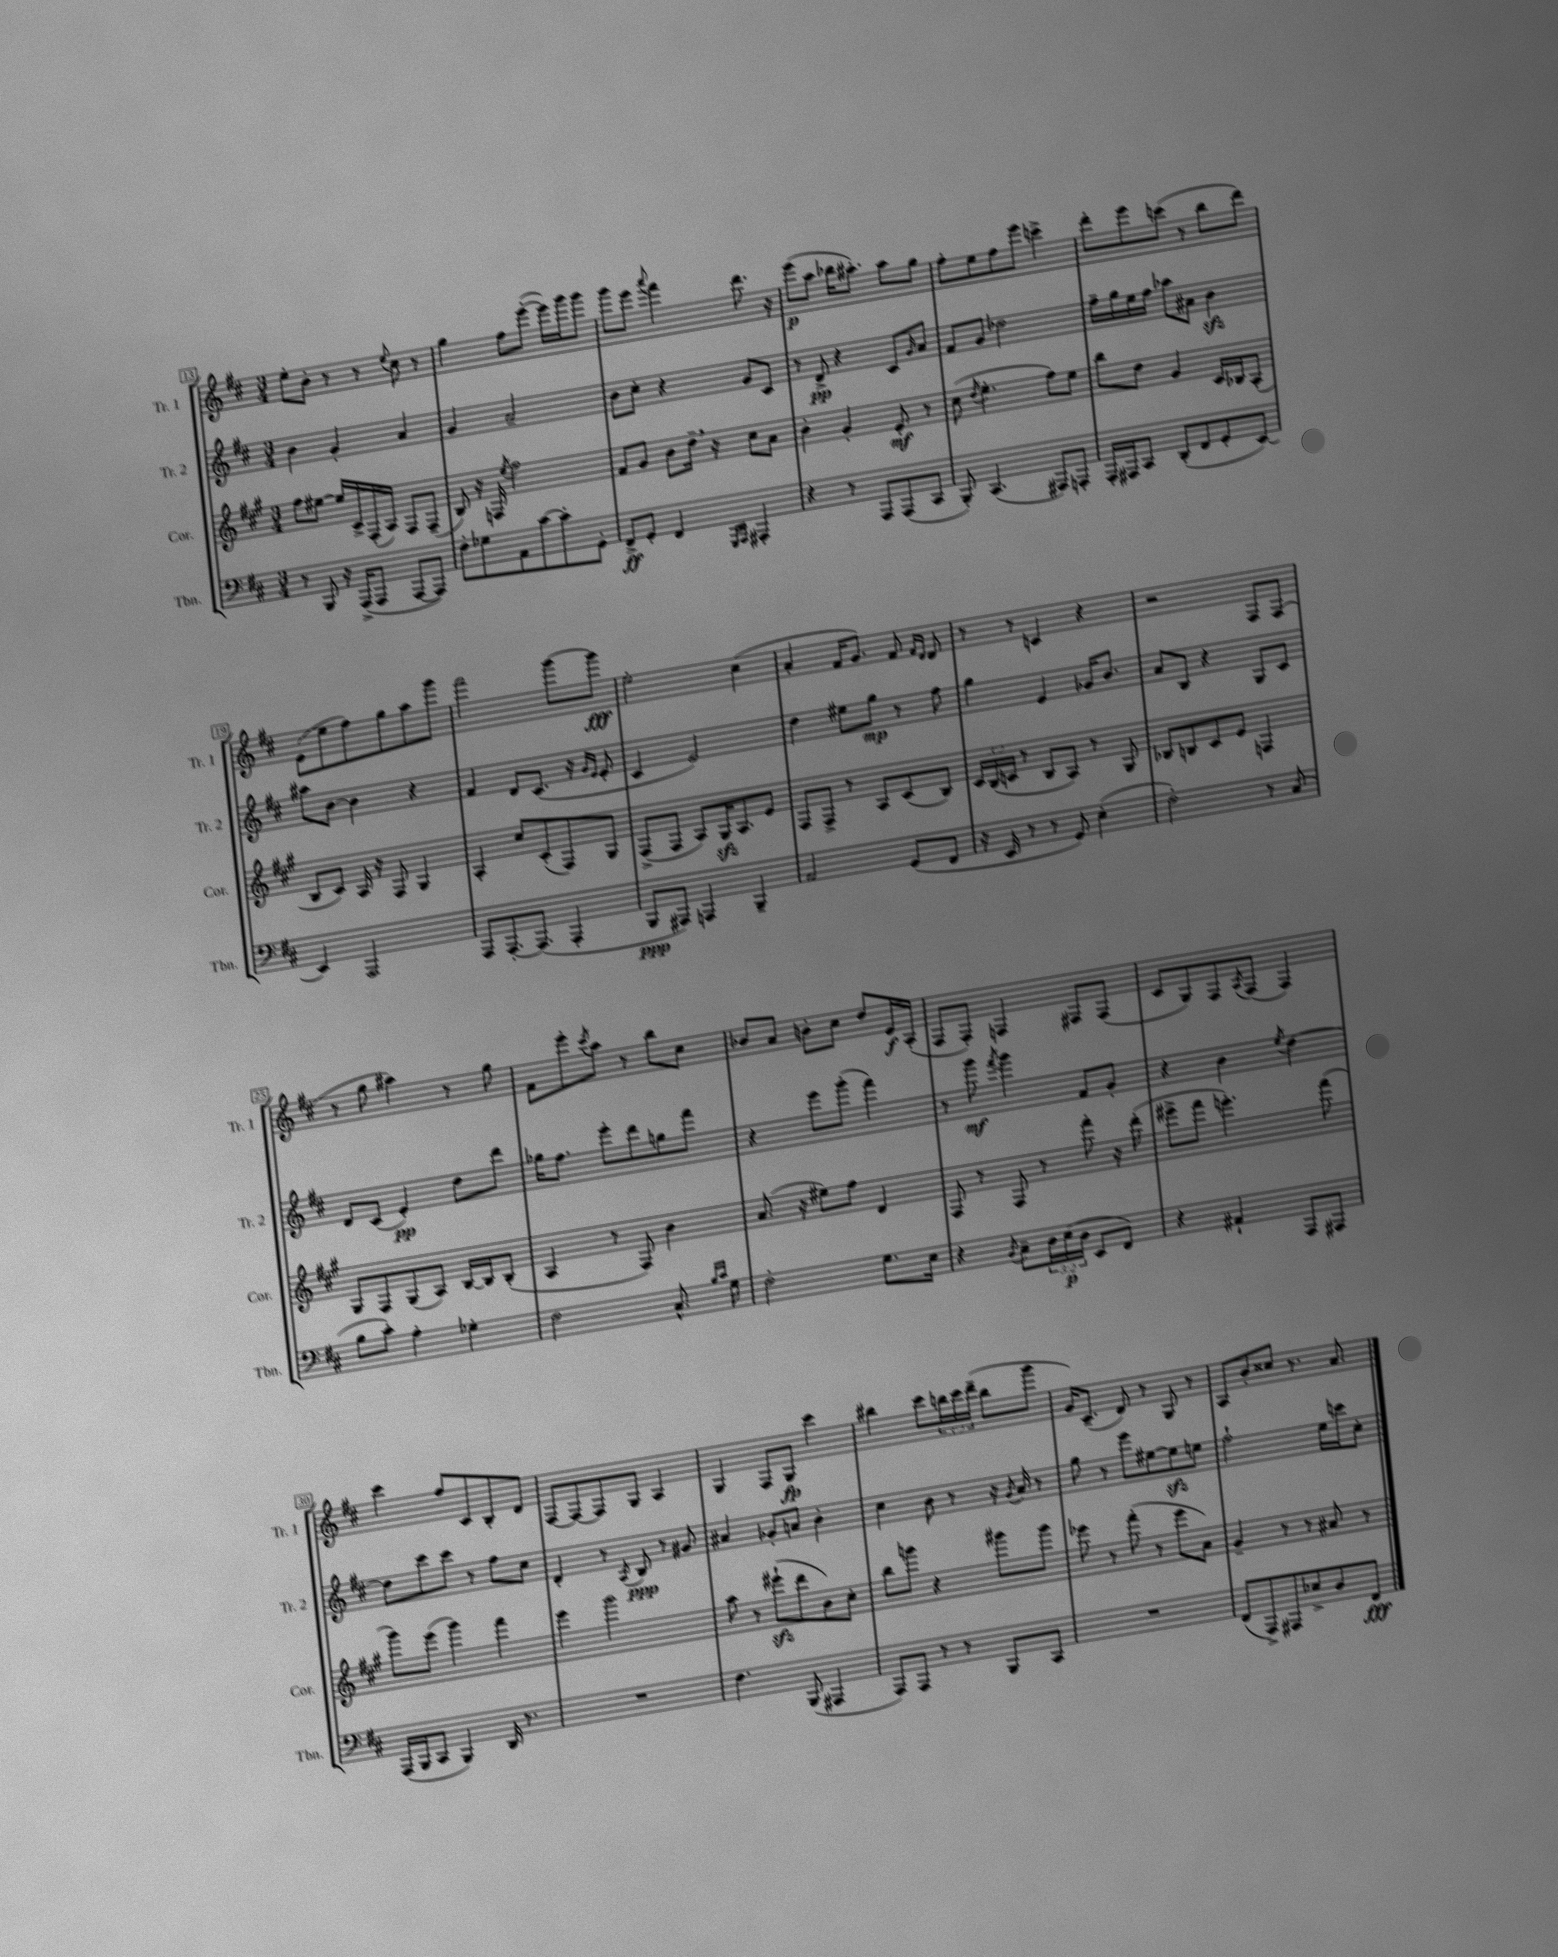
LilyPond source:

<<
\new StaffGroup <<
\new Staff = "s0" \with { instrumentName = "Tr. 1" shortInstrumentName = "Tr. 1" } {
    \clef treble \key d \major \numericTimeSignature \time 3/4 \override Staff.TupletNumber.text = #tuplet-number::calc-fraction-text
    e''8-. b'8-. r8 r8 \appoggiatura { e''8 } cis''8 r8 |
    g''4 fis''8 e'''8~-.( e'''16) g'''16 g'''8 |
    g'''8 e'''8 \appoggiatura { a'''8 } fis'''4 d'''8. r16 |
    e'''8\p( a''8 bes''16 ais''8.-.) ais''8 g''8 |
    fis''8-. e''8 fis''8 e'''8 c'''4-> |
    d'''8-. e'''8 c'''8( r8 b''8 d'''8) |
    e'8( e''8 fis''8) g''8 a''8 g'''8 |
    fis'''2 g'''8~ g'''8\fff |
    e''2-. cis''4( |
    a'4-. fis'16 g'8.) fis'8 \grace { fis'16 d'16 } d'8 |
    r8 r8 c'4 r4 |
    r2 fis8 fis8( |
    r8 g''8 ais''4) r8 g''8 |
    fis'8 e'''8-. \acciaccatura { cis'''8 } a''8 r8 b''8 cis''8 |
    bes'8 a'8 b'8-. cis''8 d''8 e'16\f a16-.( |
    fis8 fis8-.) f4 fis8 fis8( |
    cis'8 g8) fis8 \acciaccatura { a8 } fis8( fis4) |
    cis'''4 fis''8 cis'8 b8-. d'8 |
    fis8~ fis8~ fis8 g8 a4 |
    g4 fis8 g8\fp cis'''4 |
    bis''4 cis'''8 \tuplet 3/2 { b''16 cis'''16 d'''16--( } b''8 g'''8 |
    g'16) cis'8.--( d'8) r8 g8 r8 |
    a8 b'8-. cisis''8 r8. a'8. \bar "|." |
}
\new Staff = "s1" \with { instrumentName = "Tr. 2" shortInstrumentName = "Tr. 2" } {
    \clef treble \key d \major \numericTimeSignature \time 3/4
    b'4 g'4-. a'4 |
    g'4 a'2-- |
    b'8 cis''8-. r4 g'8 cis'8 |
    r8 d'8->\pp r4 cis'8 \grace { g'16 } a'8 |
    fis'8 g'8 des''2 |
    fis''16-- g''16 e''16 fis''16 aes''8 ais'8 b'4\sfz |
    ais''8 b'8~ b'4 r4 |
    fis'4 d'8 cis'8.( r16 \grace { g'16 e'16 } e'8-. |
    cis'4 e'2) |
    d''4 eis''8 g''8\mp r8 fis''8 |
    g''4 e'4 ges'16 b'8. |
    a'8 b8 r4 g8 cis'8 |
    d'8 cis'8( e'4-.\pp) d''8 d'''8 |
    ges''16 fis''8. e'''8-. d'''8 g''8 fis'''8 |
    r4 e'''8 g'''8-.( fis'''4) |
    r8 g'''8\mf \acciaccatura { fis'''8 } g'''4 fis'8 g'8-. |
    r4 b'4 \acciaccatura { e''8 } d''4~ |
    d''8 cis'''8 cis'''8 r8 fis''8 cis''8 |
    d'4-. r8 \acciaccatura { a8 } b8\ppp r8 gis'8 |
    ais'4 ges'8-. a'8 b'4-. |
    cis''4 b'8 r8 r16 \acciaccatura { g'8 } a'16 r8 |
    g''8 r8 e'''8 eis''8~ eis''8\sfz e''8 |
    fis''2-! e''16 c'''16 cis''8-. \bar "|." |
}
\new Staff = "s2" \with { instrumentName = "Cor." shortInstrumentName = "Cor." } {
    \clef treble \key a \major \numericTimeSignature \time 3/4 \override Staff.TupletNumber.text = #tuplet-number::calc-fraction-text
    fis''8 eis''8~ eis''16 cis'16-> fis16-.( a16) fis8 fis8--( |
    b8) r16 f16 \acciaccatura { e''8 } fis''2 |
    fis'8 gis'8 b'8 d''16-- \breathe r16 cis''8 a'8 |
    b'4-. gis'4-. e'8-.\mf r8 |
    cis''8( \acciaccatura { d''8 } e''4.-. fis''8) e''8 |
    b''8 d''8 gis'4 cis'16 bes16 a8-.( |
    b8 cis'8) a16 r16 fis8 gis4 |
    a4-. cis''8 cis'8-.( fis8) gis8 |
    fis8->( fis8 a8) gis16\sfz a8. e'8 |
    fis8 fis8-> r8 a8 cis'8( b8) |
    \tuplet 3/2 { cis'16 b16( c'16 } r8 b8 a8) r8 gis8 |
    bes8 b8 cis'8 e'8 f4 |
    gis8 fis8 gis8( a8) b16~ b16 b8-.( |
    a4 r8 fis8) b'4 |
    a'8.( r16 eis''8) fis''8 d'4 |
    fis8 r8 fis8 r8 fis'''8-. r16 d'''16-.( |
    eis'''8-> fis'''8 e'''4.-.) fis'''8( |
    gis'''8) e'''8( gis'''4) fis'''4 |
    e'''4 gis'''2 |
    a''8 r8 eis'''8-!\sfz( d'''8 b'8) cis''8-. |
    b''8 g'''8 r4 gis'''8 gis'''8 |
    ees'''8 r8 fis'''8-.( r8 ees'''8 a'8) |
    gis'4-- r8 r8 ais'8 r8 \bar "|." |
}
\new Staff = "s3" \with { instrumentName = "Tbn." shortInstrumentName = "Tbn." } {
    \clef bass \key d \major \numericTimeSignature \time 3/4 \override Staff.TupletNumber.text = #tuplet-number::calc-fraction-text
    r8 b,,8 r16 a,,16->( a,,8 a,,8~ a,,8) |
    fis8-. ges8 a,8 cis'8~ cis'8-. g,8-. |
    fis,8->\ff g,8-. fis,4 \grace { g,,16 a,,16 } ais,,4-. |
    r4 r8 a,,8 a,,8( cis,8 |
    b,,8-.) cis,4.( ais,,8) a,,8-. |
    a,,16-. ais,,16 cis,8 d,8-.( fis,8 g,8-. e,8~) |
    e,4 a,,2 |
    a,,8 a,,8.~-. a,,8.( a,,4-. |
    b,,8\ppp ais,,8) a,,4 b,,4-- |
    a,2 g,8( fis,8 |
    r16 e,16 r8 r8 g,8) e4-.( |
    fis2-.) r8 cis8( |
    b8 cis'8-.) a4-. ges4-. |
    fis2 cis8.-^ \grace { b16 cis'16 } g16 |
    fis2-. g8. e16 |
    r4 \acciaccatura { b,8 } cis8-- \tuplet 3/2 { d16 e16\p( d16 } e,8 fis,8) |
    r4 ais,4-! a,,8 ais,,8 |
    a,,16( b,,16 cis,8 b,,4) d,16 r8. |
    R2. |
    fis4. b,,8( ais,,4 |
    a,,8) a,,8 r8 r8 b,,8 cis,8 |
    R2. |
    fis,8( a,,8->) ais,,8 ees8-> d8 fis,8\fff \bar "|." |
}
>>
>>
\layout { \context { \Score currentBarNumber = #13 \override BarNumber.stencil = #(make-stencil-boxer 0.1 0.3 ly:text-interface::print) } }
